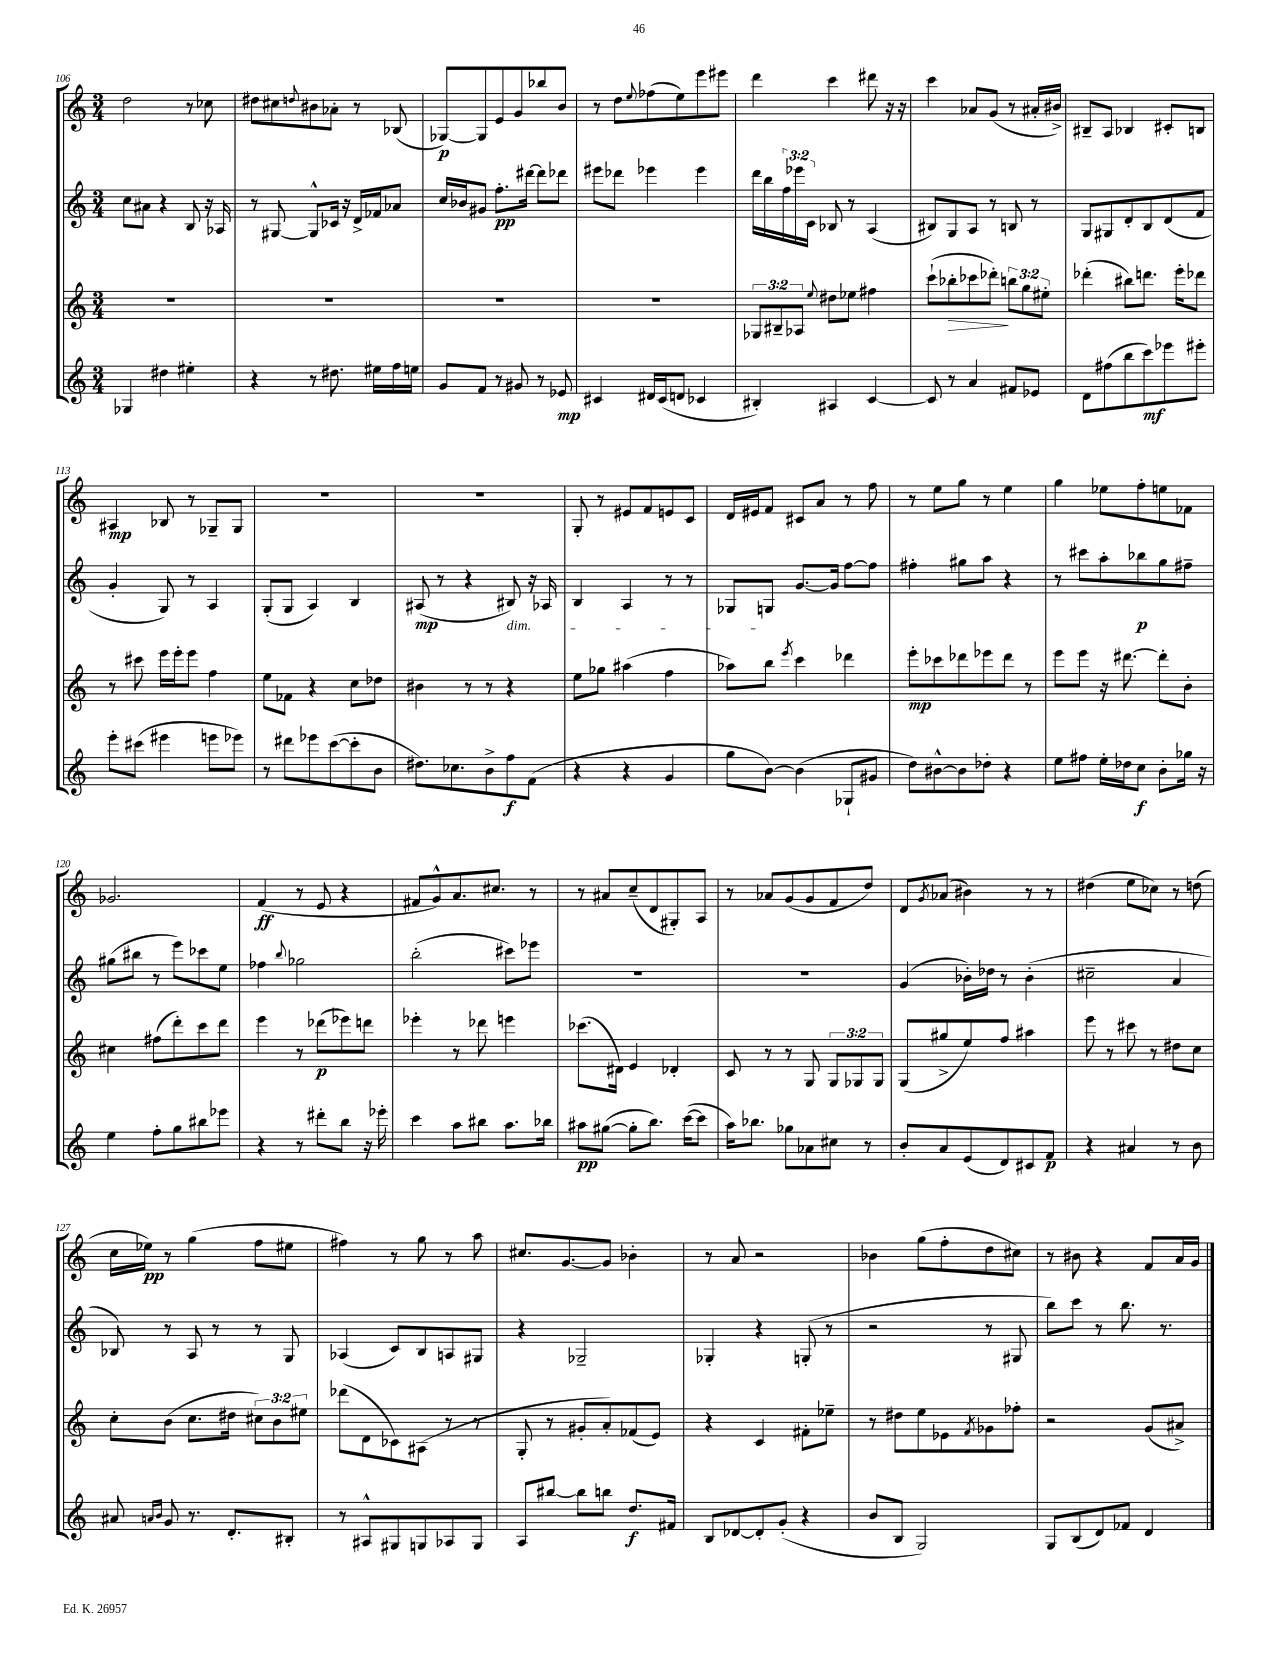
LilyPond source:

<<
\new StaffGroup <<
\new Staff = "s0" {
    \clef treble \key c \major \numericTimeSignature \time 3/4
    d''2 r8 ces''8 |
    dis''8 cis''8 \appoggiatura { d''8 } bis'8 aes'8-. r8 bes8( |
    ges8~\p) ges8 e'8 g'8 bes''8 b'8 |
    r8 d''8 \appoggiatura { e''8 } fes''8( e''8) e'''8 eis'''8 |
    d'''4 c'''4 dis'''8 r16 r16 |
    c'''4 aes'8 g'8( r8 ais'16-. bis'16->) |
    bis8-- a8 bes4 cis'8-. b8 |
    ais4\mp bes8 r8 ges8-- ges8 |
    R2. |
    R2. |
    g8-. r8 eis'8 f'8 e'8 c'8 |
    d'16 eis'16 f'8 cis'8 a'8 r8 f''8 |
    r8 e''8 g''8 r8 e''4 |
    g''4 ees''8 f''8-. e''8 fes'8 |
    ges'2. |
    f'4\ff( r8 e'8 r4 |
    fis'8 g'8-^) a'8. cis''8. r8 |
    r8 ais'8 c''8--( d'8 gis8-.) a8 |
    r8 aes'8 g'8( g'8 f'8 d''8) |
    d'8 \acciaccatura { g'8 } aes'8( bis'4) r8 r8 |
    dis''4( e''8 ces''8) r8 d''8( |
    c''16 ees''16\pp) r8 g''4( f''8 eis''8 |
    fis''4) r8 g''8 r8 a''8 |
    cis''8. g'8.~ g'8 bes'4-. |
    r8 a'8 r2 |
    bes'4 g''8( f''8-. d''8 cis''8) |
    r8 bis'8 r4 f'8 a'16 g'16 \bar "|." |
}
\new Staff = "s1" {
    \clef treble \key c \major \numericTimeSignature \time 3/4 \override Staff.TupletNumber.text = #tuplet-number::calc-fraction-text
    c''8 ais'8 r4 b8 r16 aes16 |
    r8 gis8~ gis8-^ ces'16 r16 d'16-> fes'16 aes'8 |
    c''16 bes'16 gis'8 f''8.-.\pp dis'''16~ dis'''8 des'''8 |
    eis'''8 des'''8 ees'''4 ees'''4 |
    d'''16 b''16 \tuplet 3/2 { f''16 ees'''16 c'16 } bes8 r8 a4( |
    bis8) g8 a8 r8 b8 r8 |
    g8 gis8 d'8-. b8 d'8( f'8 |
    g'4-. g8) r8 a4 |
    g8-.( g8 a4) b4 |
    ais8\mp( r8 r4 bis8\dim) r16 aes16 |
    b4 a4 r8 r8 |
    ges8 g8\! g'8.~ g'16 f''8~ f''8 |
    fis''4-. gis''8 a''8 r4 |
    r8 cis'''8 a''8-. bes''8\p g''8 fis''8-- |
    gis''8( bis''8 r8 e'''8) ces'''8 e''8 |
    fes''4 \appoggiatura { b''8 } ges''2 |
    b''2-.( cis'''8) ees'''8 |
    R2. |
    R2. |
    g'4( bes'16-.) des''16 r8 bes'4-.( |
    cis''2-- a'4 |
    bes8) r8 a8 r8 r8 g8 |
    aes4( c'8) b8 a8 gis8 |
    r4 ges2-- |
    ges4-. r4 g8-.( r8 |
    r2 r8 gis8 |
    b''8) c'''8 r8 b''8. r8. \bar "|." |
}
\new Staff = "s2" {
    \clef treble \key c \major \numericTimeSignature \time 3/4 \override Staff.TupletNumber.text = #tuplet-number::calc-fraction-text
    R2. |
    R2. |
    R2. |
    R2. |
    \tuplet 3/2 { ges8 bis8-- aes8 } \appoggiatura { e''8 } dis''8 ees''8 fis''4 |
    c'''8-!( bes''8-.\> ces'''8 des'''8-.\!) \tuplet 3/2 { b''8 g''8 eis''8-. } |
    des'''4-.( bis''8) d'''8. e'''16-. des'''8 |
    r8 cis'''8 e'''16 e'''16-. e'''8 f''4 |
    e''8 fes'8 r4 c''8 des''8 |
    bis'4 r8 r8 r4 |
    e''8 ges''8 ais''4( f''4 |
    aes''8) b''8 \acciaccatura { e'''8 } c'''4 des'''4 |
    e'''8-.\mp ces'''8 des'''8 ees'''8 des'''8 r8 |
    e'''8 e'''8 r16 dis'''8.~ dis'''8-. b'8-. |
    cis''4 fis''8( d'''8-.) c'''8 d'''8 |
    e'''4 r8 des'''8\p( ees'''8) d'''8 |
    ees'''4-. r8 des'''8 e'''4 |
    ces'''8.( dis'16) e'4 des'4-. |
    c'8 r8 r8 g8 \tuplet 3/2 { g8 ges8 ges8 } |
    g8( gis''8-> e''8) f''8 ais''4 |
    e'''8 r8 cis'''8 r8 dis''8 c''8 |
    c''8-. b'8( c''8. dis''16 \tuplet 3/2 { cis''8) b'8 eis''8 } |
    des'''8( d'8 ces'8) ais8( r8 r8 |
    g8-. r8 gis'8-. a'8-.) fes'8( e'8) |
    r4 c'4 fis'8-. ees''8-- |
    r8 dis''8 e''8 ees'8 \acciaccatura { f'8 } ges'8 fes''8-. |
    r2 g'8( ais'8->) \bar "|." |
}
\new Staff = "s3" {
    \clef treble \key c \major \numericTimeSignature \time 3/4
    ges4 dis''4 eis''4-. |
    r4 r8 dis''8. eis''16 f''16 e''16 |
    g'8 f'8 r8 gis'8 r8 ees'8\mp |
    cis'4 dis'16 cis'16( d'8 ces'4 |
    bis4-.) ais4 c'4~ |
    c'8 r8 a'4 fis'8 ees'8 |
    d'8 fis''8( b''8 c'''8\mf) ees'''8 eis'''8-. |
    e'''8-. cis'''8( eis'''4 e'''8 ees'''8) |
    r8 dis'''8 ees'''8 c'''8~( c'''8-. b'8 |
    dis''8.) ces''8. b'8-> f''8\f f'8( |
    r4 r4 g'4 |
    g''8 b'8~) b'4( ges8-! gis'8 |
    d''8) bis'8~-^ bis'8 des''8-. r4 |
    e''8 fis''8 e''16-. des''16 c''8\f b'8-. ges''16 r16 |
    e''4 f''8-. g''8 bis''8 ees'''8 |
    r4 r8 dis'''8-. b''8 r16 ees'''16-. |
    c'''4 a''8 bis''8 a''8. bes''16 |
    ais''8\pp gis''8~( gis''8-. b''8.) c'''16~( c'''8 |
    a''16) bes''8. ges''8 aes'8 cis''8 r8 |
    b'8-. a'8 e'8( d'8) cis'8 f'8\p |
    r4 ais'4 r8 b'8 |
    ais'8 \grace { a'16 b'16 } g'8 r8. d'8.-. bis8-. |
    r8 ais8-^ gis8 g8 aes8 g8 |
    a8 bis''8~ bis''8 b''8 d''8.\f fis'16 |
    b8 des'8~ des'8-. g'8-.( r4 |
    b'8 b8 g2) |
    g8 b8( d'8) fes'8 d'4 \bar "|." |
}
>>
>>
\layout { \context { \Score currentBarNumber = #106 } }
